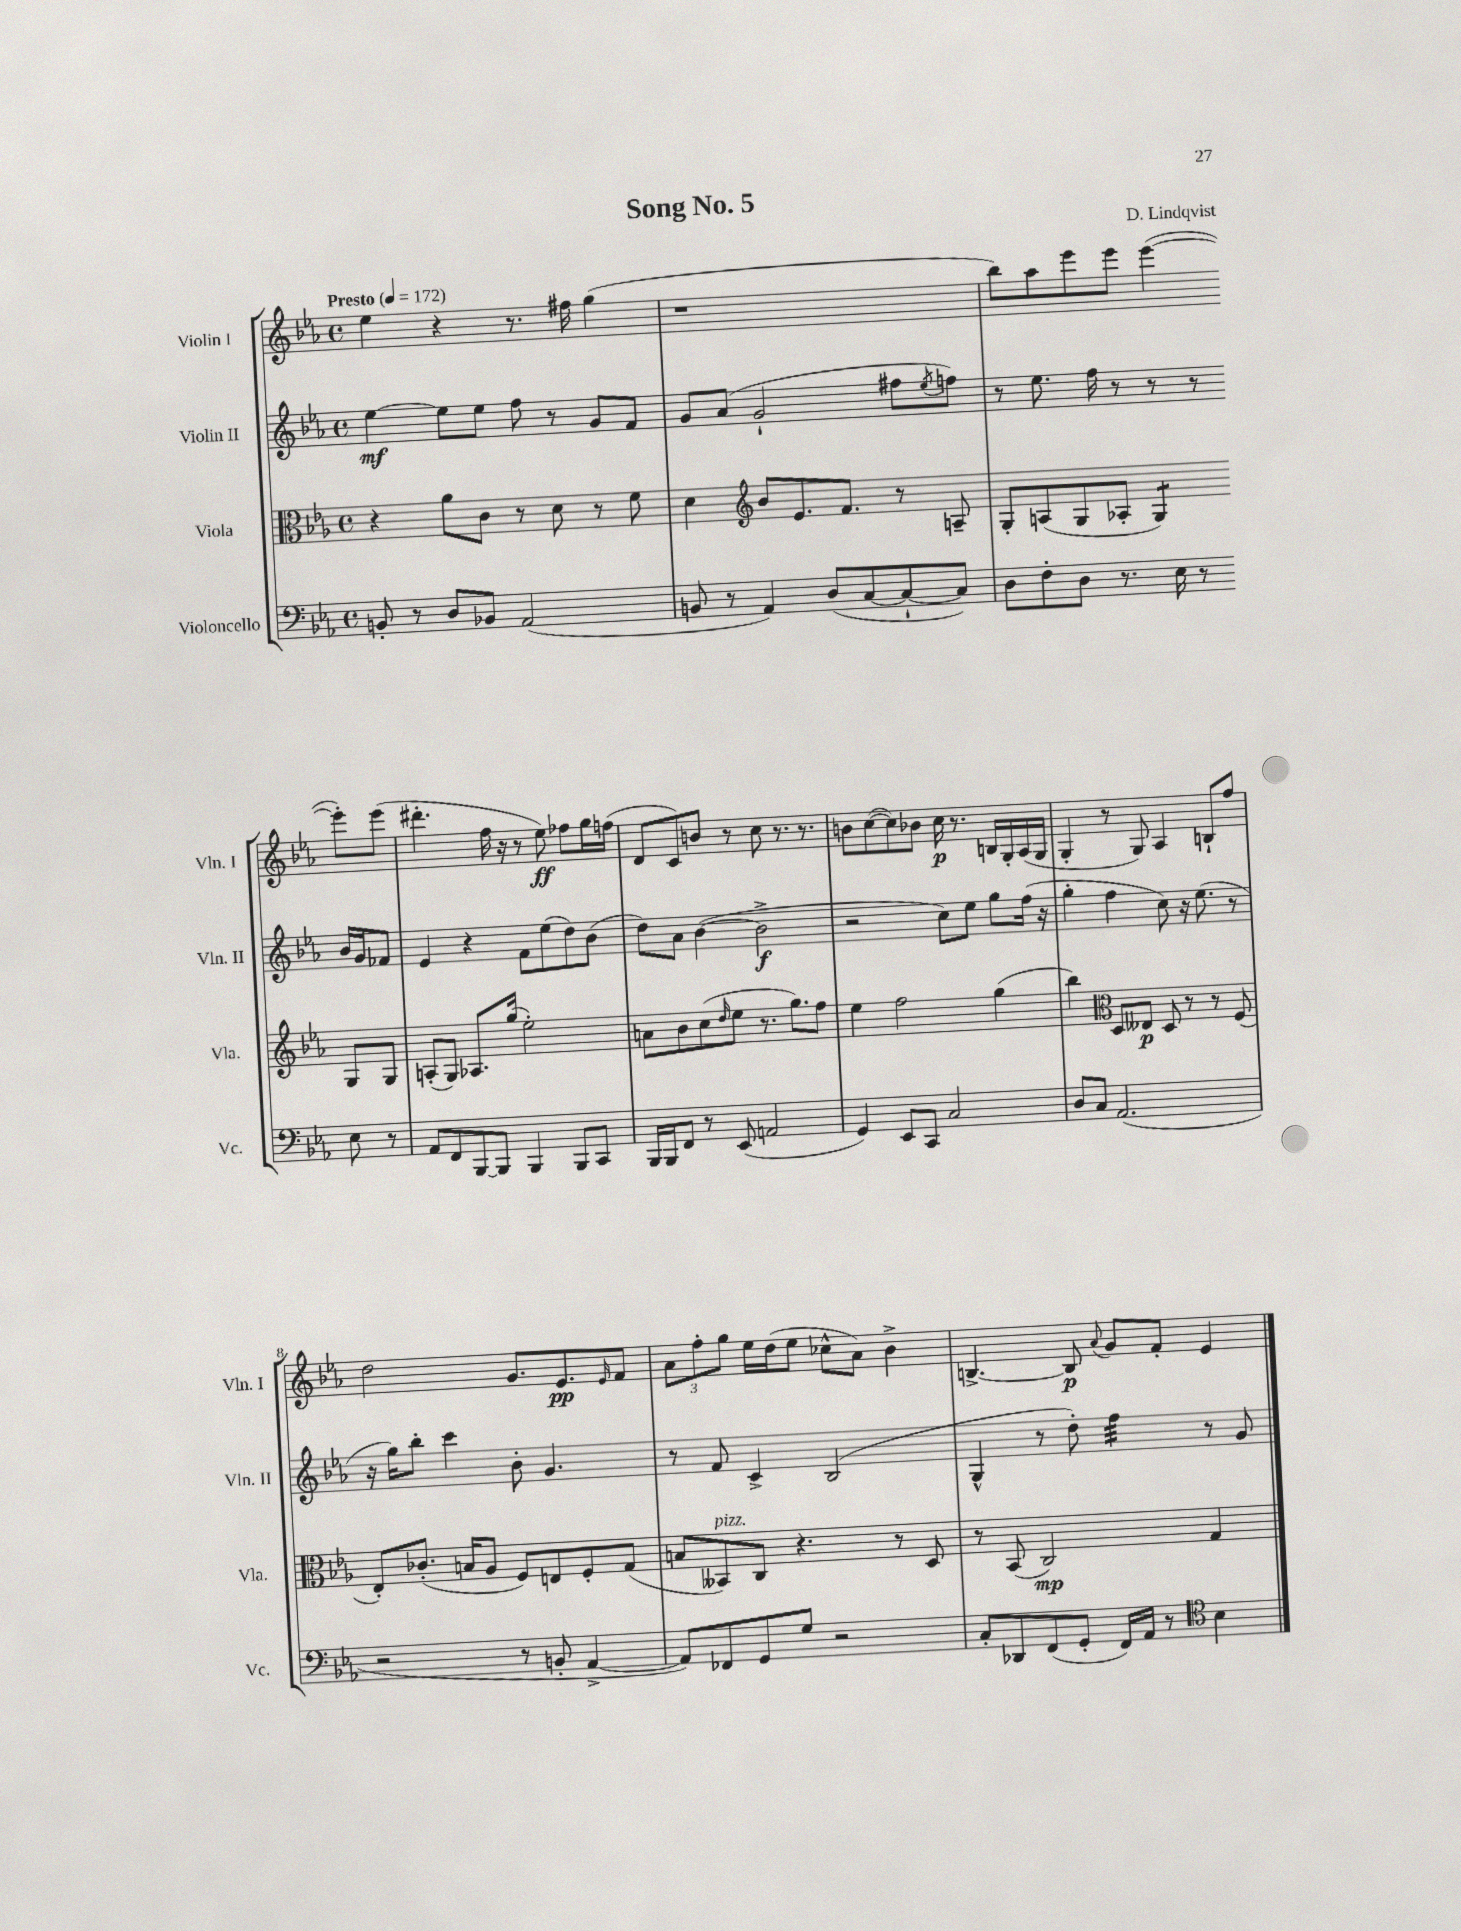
\header { title = "Song No. 5" composer = "D. Lindqvist" }
<<
\new StaffGroup <<
\new Staff = "s0" \with { instrumentName = "Violin I" shortInstrumentName = "Vln. I" } {
    \clef treble \key ees \major \defaultTimeSignature \time 4/4 \tempo "Presto" 4 = 172
    ees''4 r4 r8. fis''16 g''4( |
    r1 |
    bes''8) aes''8 ees'''8 ees'''8 ees'''4~( ees'''8-.) ees'''8( |
    dis'''4.-. f''16 r16 r8 ees''8\ff) fes''8 g''16 f''16( |
    d'8 c'8) b'8 r8 c''8 r8. r8. |
    b'8 c''8~( c''8) bes'8 c''16\p r8. b16 g16-. aes16( g16 |
    g4-. r8 g8) aes4 b8-! f''8 |
    d''2 g'8. ees'8.\pp \grace { ees'16 } f'8 |
    \tuplet 3/2 { aes'8 f''8-. g''8 } ees''16 d''16( ees''8 ces''8-^ aes'8) bes'4-> |
    b4.~-> b8\p \appoggiatura { aes'8 } g'8 f'8-. ees'4 \bar "|." |
}
\new Staff = "s1" \with { instrumentName = "Violin II" shortInstrumentName = "Vln. II" } {
    \clef treble \key ees \major \defaultTimeSignature \time 4/4
    ees''4~\mf ees''8 ees''8 f''8 r8 g'8 f'8 |
    g'8 aes'8( g'2-! fis''8 \acciaccatura { ees''8 } f''8) |
    r8 ees''8. f''16 r8 r8 r8 bes'16 g'16 fes'8 |
    ees'4 r4 f'8 ees''8( d''8) bes'8( |
    d''8) aes'8 bes'4~( bes'2->\f |
    r2 c''8) ees''8 g''8 f''16( r16 |
    g''4-. f''4 c''8) r16 ees''8.( r8 |
    r16 g''16) bes''8-. c'''4 bes'8-. g'4. |
    r8 f'8 c'4-> bes2( |
    g4-^ r8 d''8-.) f''4:32 r8 g'8 \bar "|." |
}
\new Staff = "s2" \with { instrumentName = "Viola" shortInstrumentName = "Vla." } {
    \clef alto \key ees \major \defaultTimeSignature \time 4/4
    r4 aes'8 c'8 r8 d'8 r8 f'8 |
    d'4 \clef treble bes'8 ees'8. f'8. r8 a8-- |
    g8-. a8( g8 aes8-. g4:8) g8 g8 |
    a8-.( g8) aes8. g''16( ees''2-.) |
    a'8 bes'8 c''8( \grace { d''16 } ees''8 r8. g''8.) f''8 |
    ees''4 f''2 g''4( |
    bes''4) \clef alto d8 eeses8\p d8 r8 r8 f8( |
    ees8-.) ces'8.-.( b16 aes8 f8) e8 f8-. g8( |
    b8 beses,8^\markup { \italic "pizz." }) c8 r4. r8 d8 |
    r8 bes,8( c2\mp) g4 \bar "|." |
}
\new Staff = "s3" \with { instrumentName = "Violoncello" shortInstrumentName = "Vc." } {
    \clef bass \key ees \major \defaultTimeSignature \time 4/4
    b,8-. r8 d8 bes,8 aes,2( |
    b,8 r8 aes,4) d8( c8~ c8~-! c8) |
    d8 f8-. d8 r8. ees16 r8 ees8 r8 |
    aes,8 f,8 bes,,8~ bes,,8 bes,,4 bes,,8 c,8 |
    bes,,16 bes,,16 f,8 r8 ees,8( a,2 |
    g,4) ees,8 c,8 c2 |
    d8 c8 aes,2.( |
    r2 r8 b,8-. aes,4~-> |
    aes,8) fes,8 g,8 g8 r2 |
    c8-. des,8 f,8( g,8-. f,16) aes,16 r8 \clef tenor bes4 \bar "|." |
}
>>
>>
